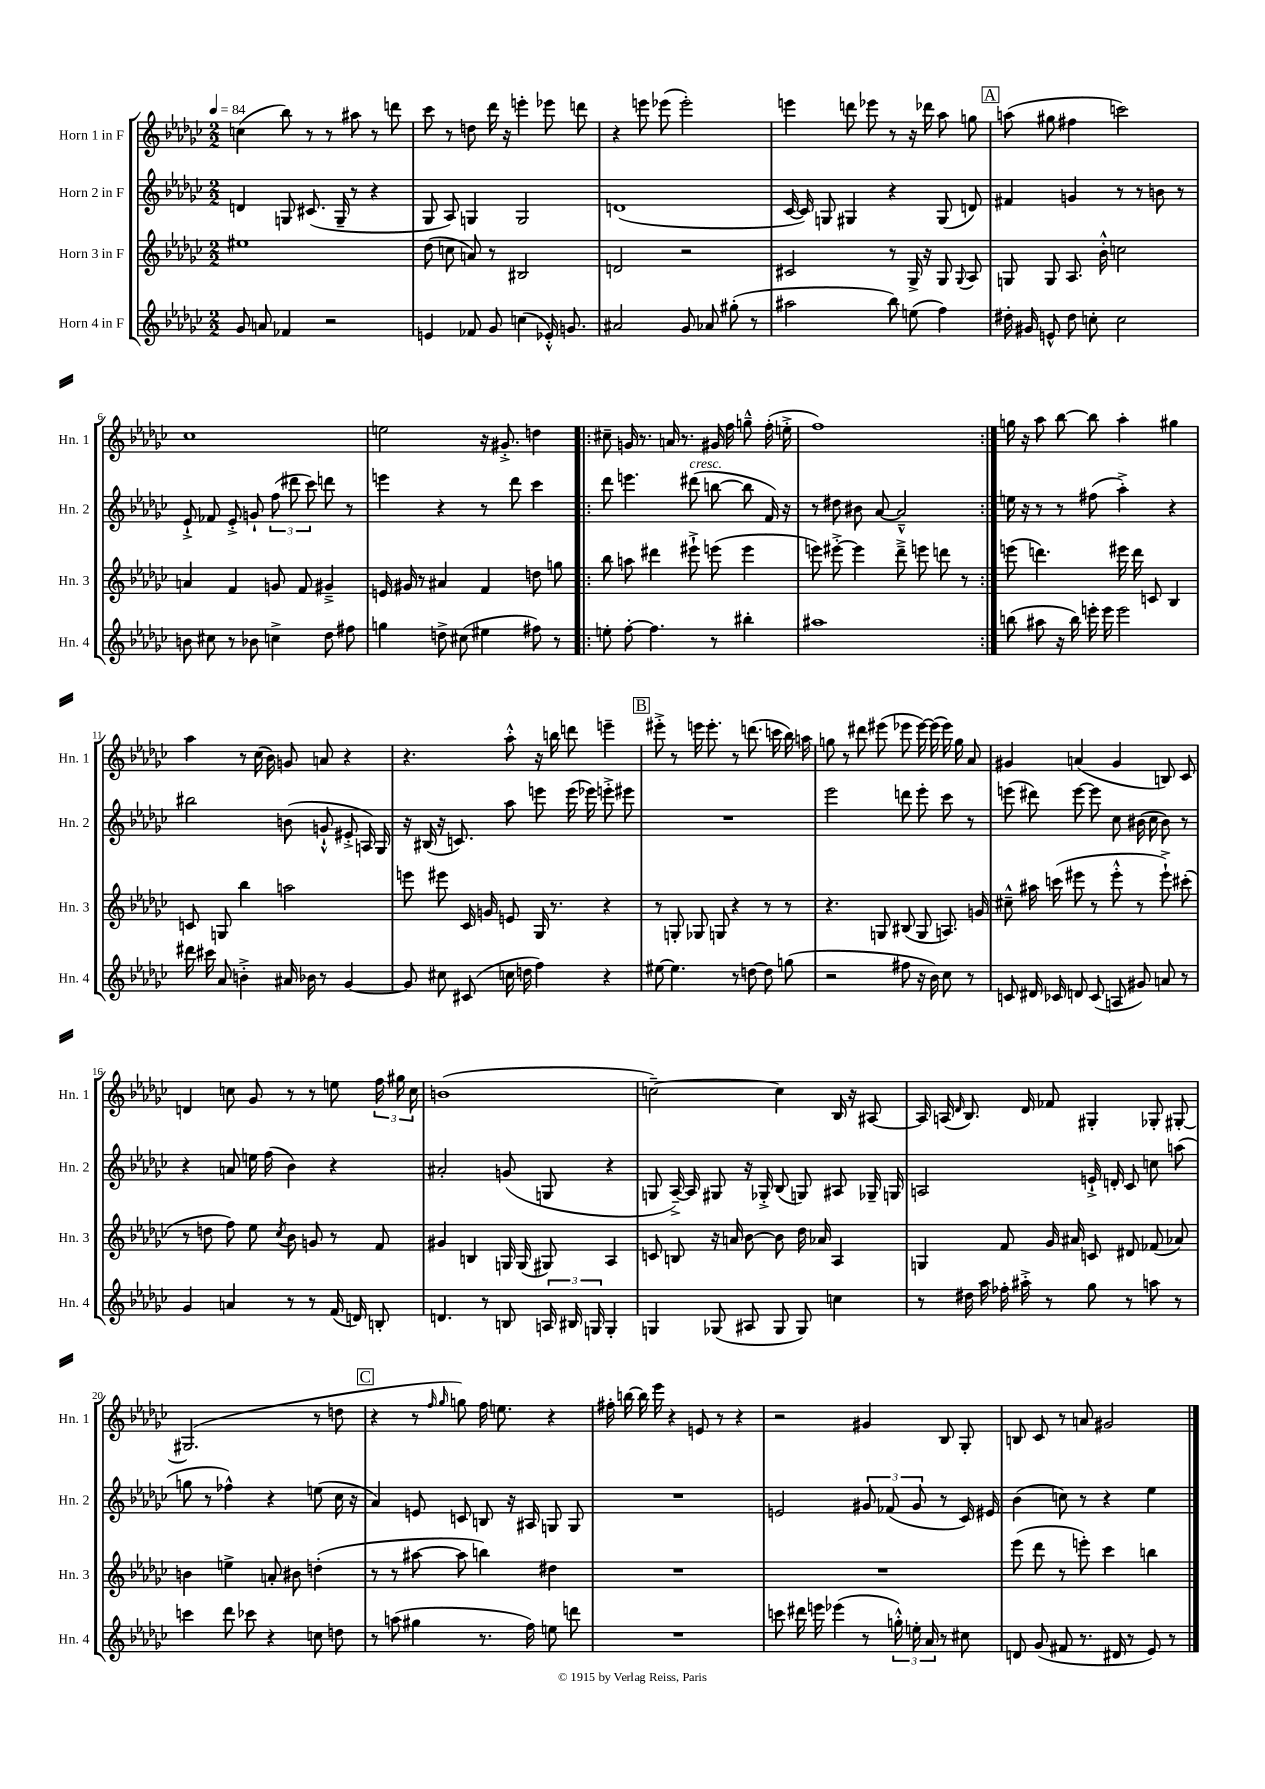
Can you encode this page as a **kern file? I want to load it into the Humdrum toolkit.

**kern	**kern	**kern	**kern
*staff4	*staff3	*staff2	*staff1
*clefG2	*clefG2	*clefG2	*clefG2
*k[b-e-a-d-g-c-]	*k[b-e-a-d-g-c-]	*k[b-e-a-d-g-c-]	*k[b-e-a-d-g-c-]
*M2/2	*M2/2	*M2/2	*M2/2
*MM84	*MM84	*MM84	*MM84
8g-	1ee#	4d	(4cc
8a	.	.	.
4f-	.	8G	8bb-)
.	.	(8.c#	8r
2r	.	.	8r
.	.	16G~	.
.	.	8r	8aa#
.	.	4r	8r
.	.	.	8ddd
=	=	=	=
4e	(8dd-	8G-	8ccc-
.	8cc	8A-)	8r
8f-	8a)	4G	8dd
8g-	8r	.	16ddd-
.	.	.	16r
(4cc	2B#	2G	4eee'
16e-'^^)	.	.	8eee-
8.g	.	.	.
.	.	.	8ddd
=	=	=	=
2a#	2d	(1d	4r
.	.	.	8eee
.	.	.	(8eee-
8g-	2r	.	2eee-')
8a-	.	.	.
(8gg#'	.	.	.
8r	.	.	.
=	=	=	=
2aa#	2c#	[16c-	4eee
.	.	16c-])	.
.	.	8G	.
.	.	4G#	8ddd
.	.	.	8eee-
8bb-)	8r	4r	8r
(8ee	16G-^	.	16r
.	16r	.	16ddd-
4ff)	8G-	(8G#	8aa-
.	8qqG-	.	.
.	8A-	8d)	8gg
=	=	=	=
16dd#'	8G	4f#	(8aa
16g#	.	.	.
8e^^	8G	.	8gg#
8dd#	8.A-	4g	4ff#
8cc'	.	.	.
.	16b-'^^	.	.
2cc	2cc	8r	2ccc)
.	.	8r	.
.	.	8b	.
.	.	8r	.
=	=	=	=
8b	4a	8e-`^	1cc-
8cc#	.	8f-	.
8r	4f	8e-'^	.
8b-	.	8g`	.
4cc^	8g	(12ff	.
.	.	12ddd#	.
.	8f	.	.
.	.	12ccc-)	.
8dd-	4g#~^	8ddd	.
8ff#	.	8r	.
=	=	=	=
4gg	16e	4eee	2ee
.	16g#	.	.
.	8r	.	.
8dd^	4a#	4r	.
(8cc#	.	.	.
4ee#	4f	8r	16r
.	.	.	8.g#'^
.	.	8ddd-	.
8ff#)	8dd	4ccc-	4dd
8r	8gg	.	.
=!|:	=!|:	=!|:	=!|:
8ee'	8bb-	8ddd-	8cc#~
[8ff'	8aa	4.eee	16g
.	.	.	8.r
4.ff]	4ddd#	.	.
.	.	.	16a
.	.	.	8.r
.	8eee#`^	(8ddd#	.
8r	(8eee	[8bb	16g#
.	.	.	16ff
4bb#'	4eee	8bb]	8gg~^^
.	.	16f)	(16ff'
.	.	16r	16ee'^
=	=	=	=
1aa#	8eee)	8r	1ff)
.	[8eee#'^	8dd#	.
.	4eee#]	8b#	.
.	.	[8a-	.
.	8ddd-~^	2a-~^^]	.
.	8eee	.	.
.	8ddd	.	.
.	8r	.	.
=:|!	=:|!	=:|!	=:|!
(8bb	(8eee	16ee	16gg
.	.	16r	16r
8aa#	4.ddd)	8r	8aa-
16r	.	8r	[8bb-
16bb)	.	.	.
16eee'	.	(8ff#	8bb-]
16eee	.	.	.
2eee	16eee#	4aa-'^)	4aa-'
.	16ddd	.	.
.	8c	.	.
.	4B-	4r	4gg#
=	=	=	=
16ddd#	8c	2bb#	4aa-
16ccc#	.	.	.
8a-	8G	.	.
4b'^	4bb-	.	8r
.	.	.	(16cc-
.	.	.	16b-)
16a#	2aa	(8b	8g
16b-	.	.	.
8r	.	8g`^^	8a
[4g-	.	8e#'^	4r
.	.	16A)	.
.	.	16G-	.
=	=	=	=
8g-]	8eee	16r	4.r
.	.	(16B#	.
8cc#	8eee#	16r	.
.	.	8.c)	.
(8c#	16c-	.	.
.	16g	.	.
16cc	8e	8aa-	8aa-'^^
16dd	.	.	.
4ff)	16G-	8eee	16r
.	8.r	.	16bb
.	.	(16eee	8ddd
.	.	16eee-)	.
4r	4r	8eee'^	4eee~
.	.	8eee#	.
=	=	=	=
[8ee#	8r	1r	8eee#'^
4.ee#]	8G'	.	8r
.	8G-	.	16eee
.	.	.	8.eee'
.	8G	.	.
8r	4r	.	8r
[8dd	.	.	(8.ddd
8dd]	8r	.	.
.	.	.	16ccc
(8gg	8r	.	16bb-)
.	.	.	16aa
=	=	=	=
2r	4.r	2eee-	8gg
.	.	.	8r
.	.	.	8ddd#
.	8G	.	(8eee#
8ff#	(8B#	8ddd	8eee-
16r	8G	8eee-'	[16eee-)
16b-)	.	.	(16eee-]
8cc-	8.A)	8ccc-	16eee-)
.	.	.	16gg
8r	.	8r	8a-
.	16g	.	.
=	=	=	=
8c	8cc#~^^	(8eee	4g#
16d#	16aa#	8ddd#)	.
16c-	(16ccc	.	.
8d	8eee#	[8eee	(4a
(8c-	8r	8eee]	.
8A	8eee#'^^	8cc-	4g#
8g#)	8r	(16b#	.
.	.	16cc-	.
8a	8eee#`^)	8b#)	8B)
8r	(8ccc#'	8r	8c-
=	=	=	=
4g-	8r	4r	4d
.	8dd	.	.
4a	8ff)	8a	8cc
.	8ee-	16ee	8g-
.	.	(16ff	.
.	8qcc-	.	.
8r	8b-	4b-)	8r
8r	8g	.	8r
(16f	8r	4r	8ee
16d)	.	.	.
8B'	8f	.	24ff
.	.	.	24gg#
.	.	.	24cc
=	=	=	=
4.d	4g#	2a#'	(1b
.	4B	.	.
8r	.	.	.
8B	16G	(8g	.
.	(16G	.	.
24A	8G#)	8G	.
24B#	.	.	.
24G	.	.	.
4G'	4A-	4r	.
=	=	=	=
4G	8c	8G	[2cc~)
.	8B	[16A-~^)	.
.	.	16A-]	.
(8G-	16r	8G#	.
.	16a	.	.
8A#	[8b-	16r	.
.	.	16G-'^	.
8G-	8b-]	(8B-	4cc]
8G-)	16dd-	8G)	.
.	16a-	.	.
4cc	4A-	8A#	16B-
.	.	.	16r
.	.	16G-~	[8A#
.	.	16G	.
=	=	=	=
8r	4G	2A	16A#]
.	.	.	(16A
.	.	.	16qqd-
16dd#	.	.	8.B-)
16aa-	.	.	.
16ff-'	8f	.	.
16aa#'^	.	.	16d-
8r	16g-	.	8f-
.	16a#	.	.
8gg-	8c	16e`^	4G#'
.	.	16d'	.
8r	8d#	8c-	.
8aa	(8f-	8cc	8G-'
8r	8a-)	(8aa	[8G#'
=	=	=	=
4ccc	4b	8gg	(2.G#]
.	.	8r	.
8ddd-	4ee^	4ff-^^)	.
8ccc-	.	.	.
4r	8a'	4r	.
.	8b#	.	.
8cc	(4dd'	(8ee	8r
8dd	.	16cc-	8dd
.	.	16r	.
=	=	=	=
8r	8r	4a-)	4r
(8aa	8r	.	.
4gg#	[8aa#	8e	8r
.	.	.	16qqff
.	.	.	16qqgg-
.	8aa#]	8c	8gg)
8.r	4bb)	8B	16ff
.	.	.	8.ee
.	.	16r	.
16ff)	.	16A#	.
8ee	4dd#	8G	4r
8ddd	.	8G	.
=	=	=	=
1r	1r	1r	16ff#'
.	.	.	[16bb
.	.	.	16bb]
.	.	.	16eee-
.	.	.	4r
.	.	.	8e
.	.	.	8r
.	.	.	4r
=	=	=	=
8ccc	1r	2e	2r
16ddd#	.	.	.
16eee	.	.	.
(4eee-	.	.	.
8r	.	12g#	4g#
.	.	(12f-	.
24gg'^^)	.	.	.
24ee'	.	12g#	.
24a-	.	.	.
8r	.	8r	8B-
8cc#	.	16c-)	8G-'
.	.	16e#	.
=	=	=	=
8d	(8eee-	(4b-	8B
(8g-	8ddd-	.	8c-
8f#	8r	8cc)	8r
8.r	8eee')	8r	8a
.	4ccc-	4r	2g#
16d#	.	.	.
8r	.	.	.
8e-)	4bb	4ee-	.
8r	.	.	.
==	==	==	==
*-	*-	*-	*-
